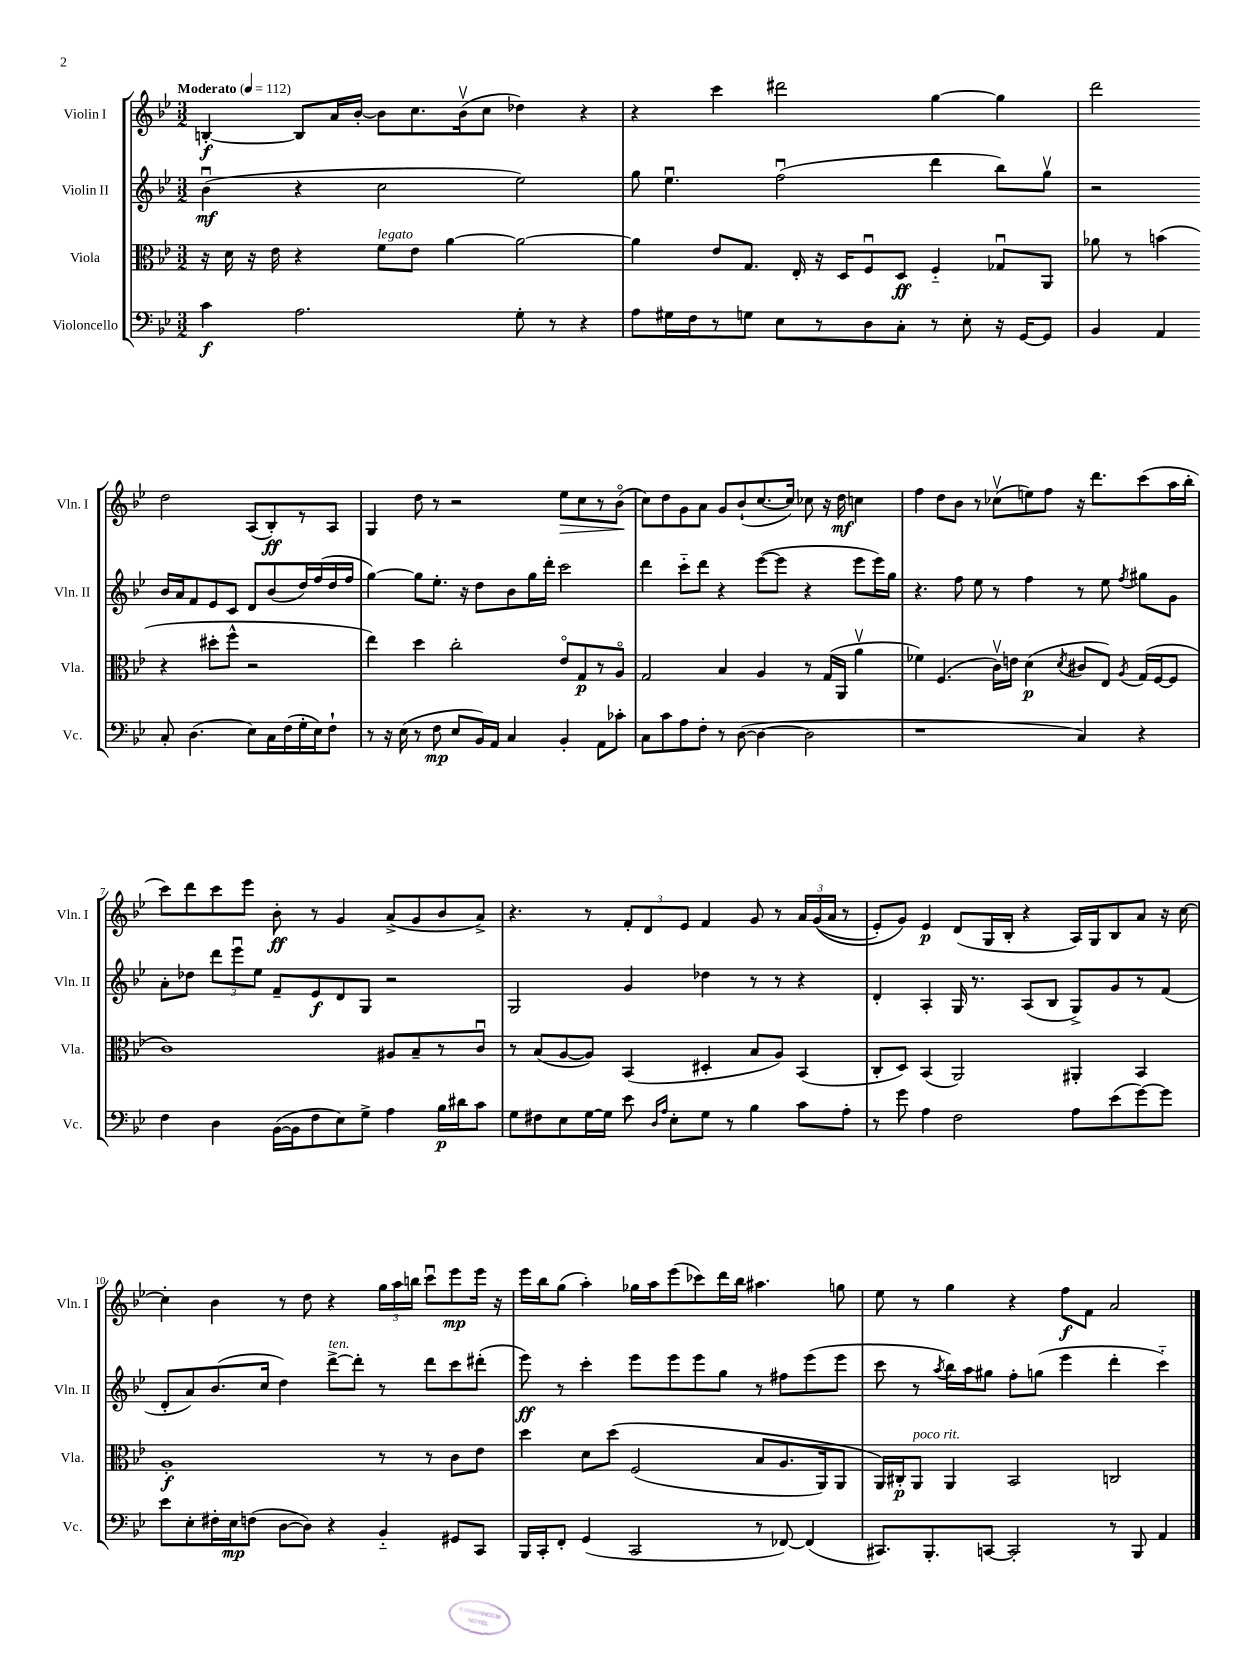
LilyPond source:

<<
\new StaffGroup <<
\new Staff = "s0" \with { instrumentName = "Violin I" shortInstrumentName = "Vln. I" } {
    \clef treble \key bes \major \numericTimeSignature \time 3/2 \tempo "Moderato" 4 = 112
    \autoBeamOff b4~-.\f b8[ a'16 bes'16]~-. bes'8[ c''8. bes'16\upbow( c''8] des''4) r4 |
    r4 c'''4 dis'''2 g''4~ g''4 |
    d'''2 d''2 a8[( bes8-.\ff) r8 a8] |
    g4 d''8 r8 r2 ees''8[\> c''8 r8 bes'8]\flageolet\!( |
    c''8[) d''8 g'8 a'8] g'8[ bes'8-!( c''8.~ c''16]) ces''8 r16 d''16\mf c''4 |
    f''4 d''8[ bes'8] r8 ces''8[\upbow( e''8) f''8] r16 d'''8.[ c'''8( a''16 bes''16]-. |
    c'''8[) d'''8 c'''8 ees'''8] bes'8-.\ff r8 g'4 a'8[->( g'8 bes'8 a'8]->) |
    r4. r8 \tuplet 3/2 { f'8[-. d'8 ees'8] } f'4 g'8 r8 \tuplet 3/2 { a'16[ g'16(\( a'16] } r8 |
    ees'8[-.) g'8]\) ees'4\p d'8[( g16 bes16]-. r4 a16[) g16 bes8 a'8] r16 c''16~ |
    c''4-. bes'4 r8 d''8 r4 \tuplet 3/2 { g''16[ a''16 b''16] } c'''8[\downbow ees'''8\mp ees'''16] r16 |
    ees'''16[ bes''16 g''8]( a''4-.) ges''16[ a''16 ees'''8( ces'''8) d'''16 bes''16] ais''4. g''8 |
    ees''8 r8 g''4 r4 f''8[\f f'8] a'2 \bar "|." |
}
\new Staff = "s1" \with { instrumentName = "Violin II" shortInstrumentName = "Vln. II" } {
    \clef treble \key bes \major \numericTimeSignature \time 3/2
    \autoBeamOff bes'4\downbow\mf( r4 c''2 ees''2) |
    g''8 ees''4.\downbow f''2\downbow( d'''4 bes''8[) g''8]\upbow |
    r2 bes'16[ a'16 f'8 ees'8 c'8] d'8[ bes'8( d''16) f''16( d''16 f''16] |
    g''4~) g''8[ ees''8.]-. r16 d''8[ bes'8 g''16 d'''16]-. c'''2 |
    d'''4 c'''8[-_ d'''8] r4 ees'''8[~( ees'''8] r4 ees'''8[ ees'''16) g''16] |
    r4. f''8 ees''8 r8 f''4 r8 ees''8 \acciaccatura { f''8 } gis''8[ g'8] |
    a'8[-. des''8] \tuplet 3/2 { d'''8[ ees'''8\downbow ees''8] } f'8[-- ees'8\f d'8 g8] r2 |
    g2 g'4 des''4 r8 r8 r4 |
    d'4-. a4-. g16 r8. a8[( bes8] g8[->) g'8 r8 f'8]( |
    d'8[-. a'8) bes'8.( c''16] d''4) d'''8[~->^\markup { \italic "ten." } d'''8]-. r8 d'''8[ c'''8 dis'''8]-.( |
    ees'''8\ff) r8 c'''4-. ees'''8[ ees'''8 ees'''8 g''8] r8 fis''8[ ees'''8( ees'''8] |
    c'''8 r8 \acciaccatura { a''8 } bes''16[) a''16 gis''8] f''8[-. g''8]( ees'''4 d'''4-. c'''4-_) \bar "|." |
}
\new Staff = "s2" \with { instrumentName = "Viola" shortInstrumentName = "Vla." } {
    \clef alto \key bes \major \numericTimeSignature \time 3/2
    \autoBeamOff r16 d'16 r16 ees'16 r4 f'8[^\markup { \italic "legato" } ees'8] a'4~ a'2~ |
    a'4 ees'8[ g8.] ees16-. r16 d16[ f8\downbow d8]\ff f4-_ ges8[\downbow a,8] |
    aes'8 r8 b'4( r4 dis''8[-. f''8]-^ r2 |
    ees''4) d''4 c''2-. ees'8[\flageolet g8\p r8 a8]\flageolet |
    g2 bes4 a4 r8 g16[( a,16] a'4\upbow |
    fes'4) f4.( c'16[\upbow) e'16] d'4\p( \acciaccatura { d'8 } cis'8[ ees8]) \acciaccatura { a8 } g16[( f16~ f8] |
    c'1) ais8[ bes8-- r8 c'8]\downbow |
    r8 bes8[( a8~ a8]) bes,4( dis4-. bes8[ a8]) bes,4( |
    c8[-. d8]) bes,4( a,2) ais,4-. bes,4 |
    a1-.\f r8 r8 c'8[ ees'8] |
    d''4 d'8[ d''8]\( f2( bes8[ a8. a,16) a,8] |
    a,16[\) cis16-.\p a,8]^\markup { \italic "poco rit." } a,4 bes,2 c2 \bar "|." |
}
\new Staff = "s3" \with { instrumentName = "Violoncello" shortInstrumentName = "Vc." } {
    \clef bass \key bes \major \numericTimeSignature \time 3/2
    \autoBeamOff c'4\f a2. g8-. r8 r4 |
    a8[ gis16 f16 r8 g8] ees8[ r8 d8 c8]-. r8 ees8-. r16 g,16[~ g,8] |
    bes,4 a,4 c8-. d4.( ees8[) c16 f16( g16-. ees16) f8]-! |
    r8 r16 ees16( r8 f8\mp ees8[ bes,16) a,16] c4 bes,4-. a,8[ ces'8]-. |
    c8[ c'8 a8 f8]-. r8 d8~( d4~ d2 |
    r1 c4) r4 |
    f4 d4 bes,16[~( bes,16 f8 ees8) g8]-> a4 bes16[\p dis'16 c'8] |
    g8[ fis8 ees8 g16~ g16] ees'8 \grace { d16[ a16] } ees8[-. g8] r8 bes4 c'8[ a8]-. |
    r8 g'8 a4 f2 a8[ ees'8( g'8~) g'8] |
    ees'8[ ees8-. fis16-. ees16\mp f8]( d8[~ d8]) r4 bes,4-_ gis,8[ c,8] |
    bes,,16[ c,16-. f,8]-. g,4( c,2 r8 fes,8~) fes,4( |
    cis,8.[) bes,,8.-. c,8]~ c,2-. r8 bes,,8 a,4 \bar "|." |
}
>>
>>
